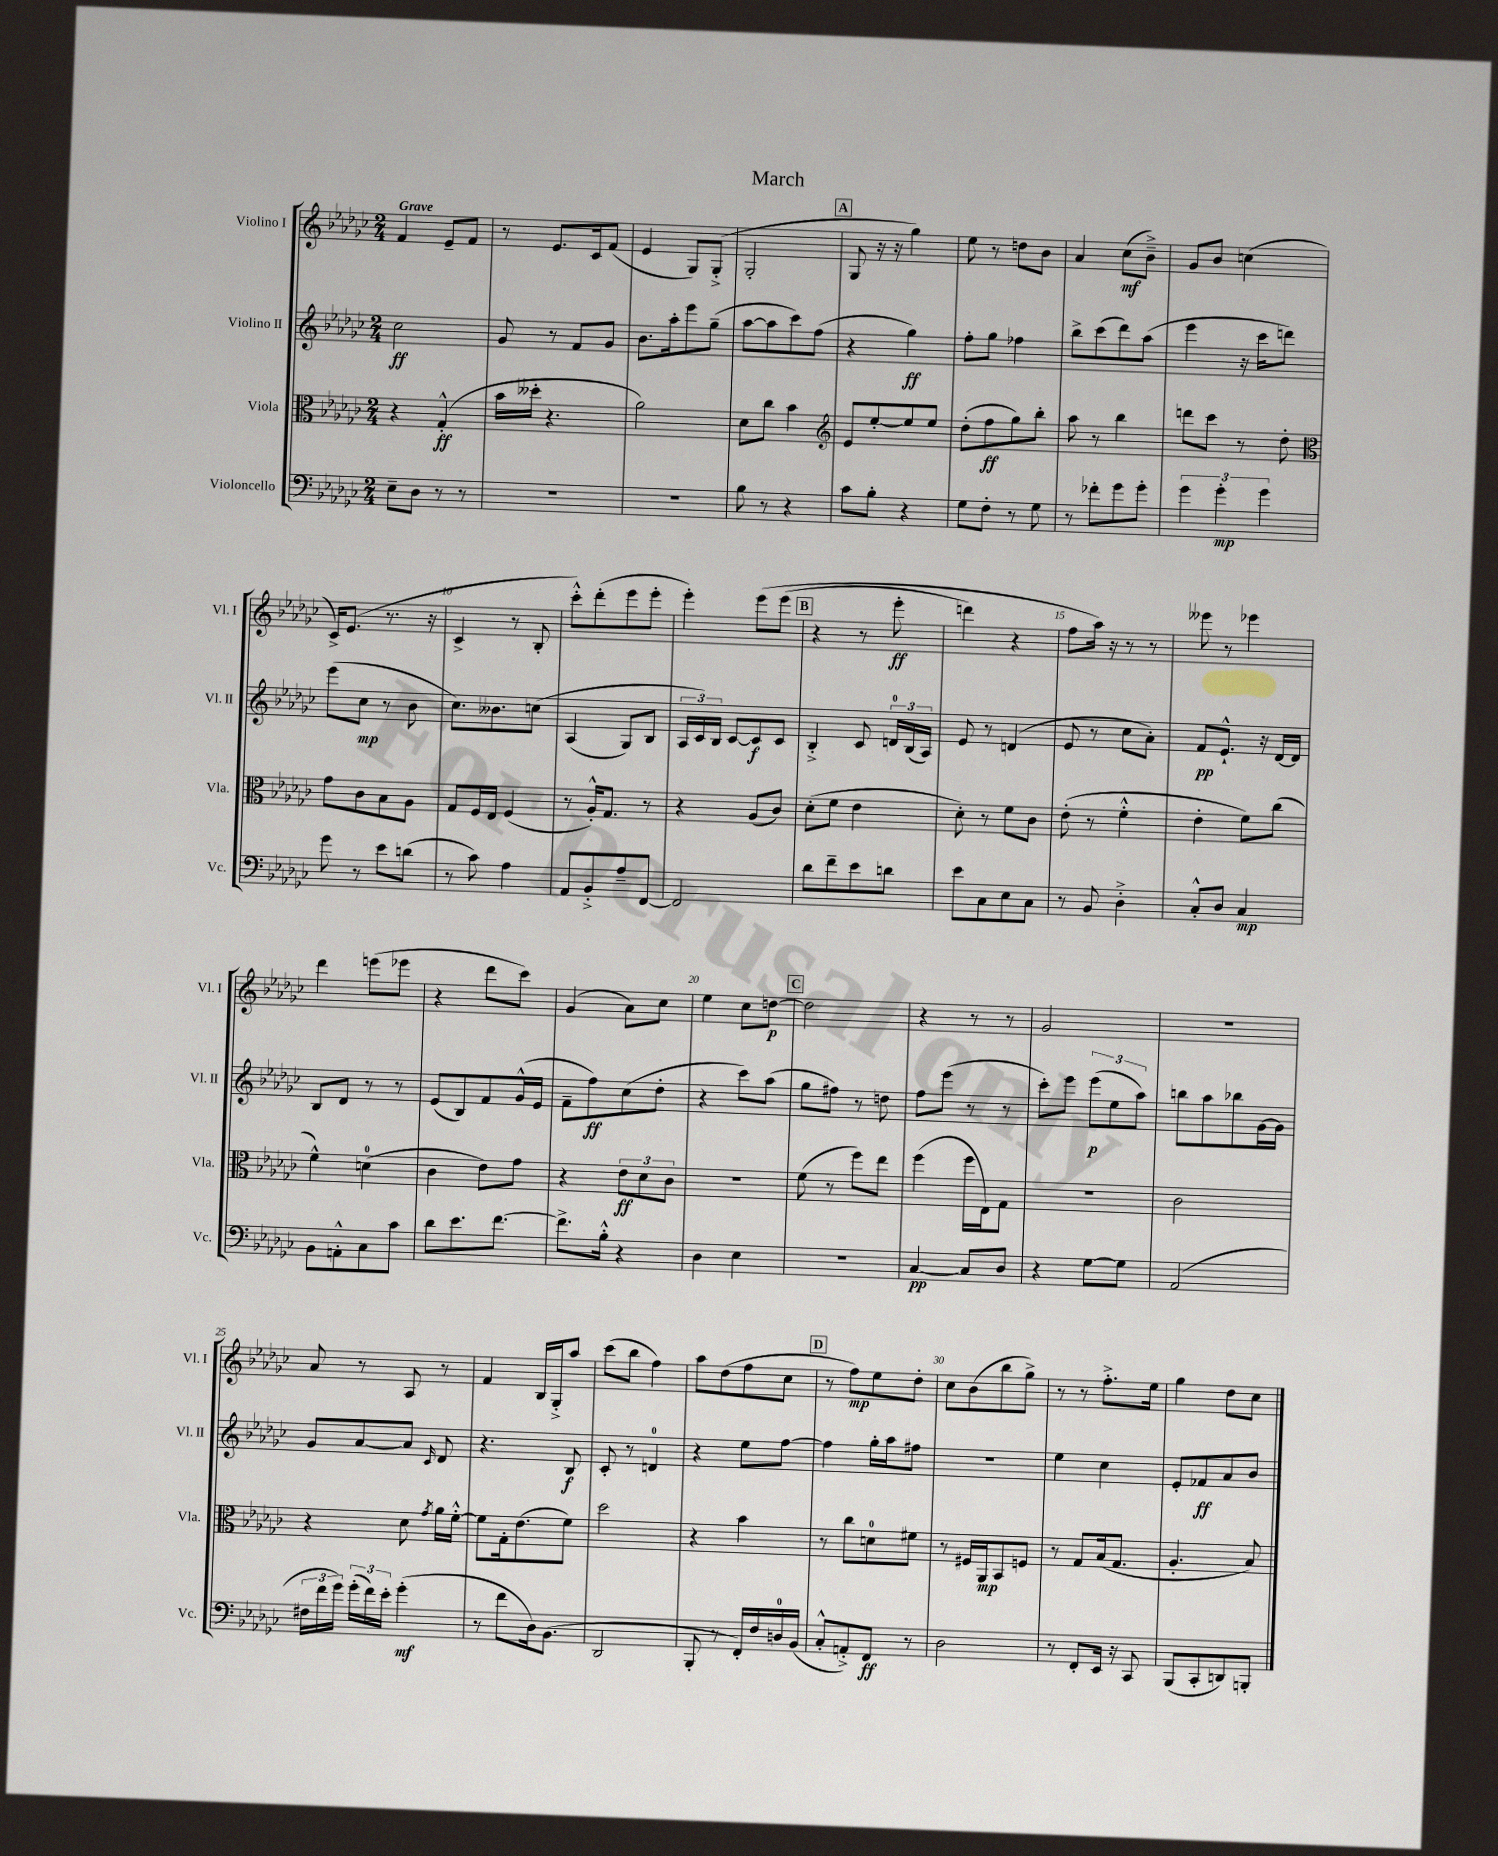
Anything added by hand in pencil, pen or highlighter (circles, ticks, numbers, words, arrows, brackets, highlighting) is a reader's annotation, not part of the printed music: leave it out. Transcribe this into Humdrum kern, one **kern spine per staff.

**kern	**dynam	**kern	**dynam	**kern	**dynam	**kern	**dynam
*part4	*part4	*part3	*part3	*part2	*part2	*part1	*part1
*staff4	*staff4	*staff3	*staff3	*staff2	*staff2	*staff1	*staff1
*I"Violoncello	*	*I"Viola	*	*I"Violino II	*	*I"Violino I	*
*I'Vc.	*	*I'Vla.	*	*I'Vl. II	*	*I'Vl. I	*
*clefF4	*	*clefC3	*	*clefG2	*	*clefG2	*
*k[b-e-a-d-g-c-]	*	*k[b-e-a-d-g-c-]	*	*k[b-e-a-d-g-c-]	*	*k[b-e-a-d-g-c-]	*
*M2/4	*	*M2/4	*	*M2/4	*	*M2/4	*
=1	=1	=1	=1	=1	=1	=1	=1
!	!	!	!	!	!	!LO:TX:a:B:t=Grave	!
8E-~\L	.	4r	.	2cc-\	ff	4f/	.
8D-\J	.	.	.	.	.	.	.
8r	.	(4G-'^^/	ff	.	.	8e-~/L	.
8r	.	.	.	.	.	8f/J	.
=2	=2	=2	=2	=2	=2	=2	=2
2r	.	16b-\LL	.	8g-/	.	8r	.
.	.	16dd--X'\JJ	.	.	.	.	.
.	.	4.r	.	8r	.	8.e-/L	.
.	.	.	.	8f/L	.	.	.
.	.	.	.	.	.	16c-/k	.
.	.	.	.	8g-/J	.	(8f/J	.
=3	=3	=3	=3	=3	=3	=3	=3
2r	.	2a-\)	.	8.b-\L	.	4e-/	.
.	.	.	.	16aa-'\k	.	.	.
.	.	.	.	8eee-\	.	8G-/L)	.
.	.	.	.	(8gg-~\J	.	(8G-'^/J	.
=4	=4	=4	=4	=4	=4	=4	=4
8B-\	.	8d-\L	.	[8aa-\L	.	2G-'/	.
8r	.	8cc-\J	.	8aa-\]	.	.	.
4r	.	4b-\	.	8ccc-\)	.	.	.
.	.	.	.	(8ff\J	.	.	.
!!LO:REH:place=s1:t=A
=5	=5	=5	=5	=5	=5	=5	=5
*	*	*clefG2	*	*	*	*	*
8c-\L	.	8e-/L	.	4r	.	8G-/	.
8B-'\J	.	[8ee-'/	.	.	.	16r	.
.	.	.	.	.	.	16r	.
4r	.	8ee-/]	.	4gg-\)	ff	4gg-\)	.
.	.	8ee-/J	.	.	.	.	.
=6	=6	=6	=6	=6	=6	=6	=6
8G-\L	.	(8dd-'\L	.	8ff'\L	.	8ee-\	.
8F'\J	.	8ff\	ff	8gg-\J	.	8r	.
8r	.	8gg-\)	.	4ff-X\	.	8ddn\L	.
8G-\	.	8bb-'\J	.	.	.	8b-\J	.
=7	=7	=7	=7	=7	=7	=7	=7
8r	.	8aa-\	.	8bb-^\L	.	4a-/	.
8f-X'\L	.	8r	.	(8ccc-\	.	.	.
8g-\	.	4bb-\	.	8ddd-\)	.	(8cc-\L	mf
8g-'\J	.	.	.	(8aa-\J	.	8b-~^\J)	.
=8	=8	=8	=8	=8	=8	=8	=8
6g-\	.	8dddn\L	.	4eee-\	.	8g-/L	.
.	.	8ccc-\J	.	.	.	8b-/J	.
6g-'\	mp	.	.	.	.	.	.
.	.	8r	.	16r	.	(4ccn\	.
.	.	.	.	16ccc-\KL	.	.	.
6g-\	.	.	.	.	.	.	.
.	.	8dd-'\	.	8dddn\J)	.	.	.
!!LO:LB:g=z
=9	=9	=9	=9	=9	=9	=9	=9
*	*	*clefC3	*	*	*	*	*
8g-\	.	8g-\L	.	(8eee-\L	.	16c-^/KL)	.
.	.	.	.	.	.	(8.e-/J	.
8r	.	8c-\	.	8cc-\J	mp	.	.
8e-\L	.	8B-\	.	8r	.	8.r	.
(8dn\J	.	8A-\J	.	8b-\	.	.	.
.	.	.	.	.	.	16r	.
=10	=10	=10	=10	=10	=10	=10	=10
8r	.	8G-/L	.	8.cc-\L)	.	4c-^/	.
8c-\)	.	16F/L	.	.	.	.	.
.	.	16E-/JJ	.	8.b--X\	.	.	.
4A-\	.	(4F/	.	.	.	8r	.
.	.	.	.	(8ccn\J	.	8B-'/	.
=11	=11	=11	=11	=11	=11	=11	=11
8AA-/L	.	8r	.	(4A-/	.	8ccc-'^^\L)	.
8BB-'^/	.	16A-'^^/KL)	.	.	.	(8ddd-'\	.
.	.	8.G-/J	.	.	.	.	.
8A-~/	.	.	.	8G-/L)	.	8eee-\	.
[8FF/J	.	8r	.	8B-/J	.	8eee-'\J	.
=12	=12	=12	=12	=12	=12	=12	=12
2FF/]	.	4r	.	24A-/LL	.	4eee-'\)	.
.	.	.	.	24c-/)	.	.	.
.	.	.	.	24B-/JJ	.	.	.
.	.	.	.	[8c-/L	.	.	.
.	.	(8A-/L	.	8c-/]	f	(8eee-\L	.
.	.	8c-/J)	.	8c-/J	.	(8eee-\J	.
!!LO:REH:place=s1:t=B
=13	=13	=13	=13	=13	=13	=13	=13
8d-\L	.	(8d-'\L	.	4B-'^/	.	4r	.
8f~\	.	8f\J	.	.	.	.	.
8e-\	.	4e-\	.	8c-/	.	8r	.
8dn\J	.	.	.	24dn/LL	.	8eee-'\	ff
.	.	.	.	(24B-/	.	.	.
.	.	.	.	24A-/JJ)	.	.	.
=14	=14	=14	=14	=14	=14	=14	=14
8e-\L	.	8d-'\)	.	8e-/	.	4dddn\)	.
8C-\	.	8r	.	8r	.	.	.
8E-\	.	8f\L	.	(4dn/	.	4r	.
8C-\J	.	8c-\J	.	.	.	.	.
=15	=15	=15	=15	=15	=15	=15	=15
8r	.	(8e-'\	.	8e-/	.	8ff\L	.
8BB-/	.	8r	.	8r	.	16aa-\Jk)	.
.	.	.	.	.	.	16r	.
4D-'^\	.	4f'^^\	.	8cc-\L	.	8r	.
.	.	.	.	8a-'\J)	.	8r	.
=16	=16	=16	=16	=16	=16	=16	=16
8C-'^^/L	.	4e-'\	.	8f/L	pp	8eee--X\	.
8D-/J	.	.	.	8.e-`^^/J	.	8r	.
4C-/	mp	8f\L)	.	.	.	4eee-X\	.
.	.	.	.	16r	.	.	.
.	.	(8cc-\J	.	[16d-/LL	.	.	.
.	.	.	.	16d-/JJ]	.	.	.
!!LO:LB:g=z
=17	=17	=17	=17	=17	=17	=17	=17
8BB-\L	.	4f^^\)	.	8B-/L	.	4ddd-\	.
8AAn'^^\	.	.	.	8d-/J	.	.	.
8C-\	.	(4dn\	.	8r	.	(8eeen\L	.
8c-\J	.	.	.	8r	.	8eee-X\J	.
=18	=18	=18	=18	=18	=18	=18	=18
8d-\L	.	4c-\	.	(8e-/L	.	4r	.
8.e-\	.	.	.	8B-/)	.	.	.
.	.	8e-\L)	.	8f/	.	8ddd-\L	.
[8.f\J	.	.	.	.	.	.	.
.	.	8g-\J	.	(16g-^^/L	.	8ccc-\J)	.
.	.	.	.	16e-/JJ	.	.	.
=19	=19	=19	=19	=19	=19	=19	=19
8.f^\L]	.	4r	.	8f~\L	.	(4g-/	.
.	.	.	.	8ff\)	ff	.	.
16B-'^^\Jk	.	.	.	.	.	.	.
4r	.	12e-\L	ff	(8cc-\	.	8a-\L)	.
.	.	12d-\	.	.	.	.	.
.	.	.	.	8dd-'\J	.	8cc-\J	.
.	.	12c-\J	.	.	.	.	.
=20	=20	=20	=20	=20	=20	=20	=20
4D-\	.	2r	.	4r	.	4ee-\	.
4E-\	.	.	.	8ccc-\L)	.	8cc-\L	.
.	.	.	.	(8aa-\J	.	[8ddn\J	p
!!LO:REH:place=s1:t=C
=21	=21	=21	=21	=21	=21	=21	=21
2r	.	(8f\	.	8gg-\L	.	2dd\]	.
.	.	8r	.	8ff#X\J)	.	.	.
.	.	8ff\L)	.	8r	.	.	.
.	.	8ee-\J	.	8ddn\	.	.	.
=22	=22	=22	=22	=22	=22	=22	=22
[4C-/	pp	(4ff\	.	8ff\L	.	4r	.
.	.	.	.	(8eee-\J	.	.	.
8C-/L]	.	16ff\LL	.	8r	.	8r	.
.	.	16E-\J)	.	.	.	.	.
8D-/J	.	8G-\J	.	8r	.	8r	.
=23	=23	=23	=23	=23	=23	=23	=23
4r	.	2r	.	8ccc-'\L)	.	2g-/	.
.	.	.	.	8eee-\J	.	.	.
[8G-\L	.	.	.	(12eee-\L	p	.	.
.	.	.	.	12ee-\	.	.	.
8G-\J]	.	.	.	.	.	.	.
.	.	.	.	12aa-\J)	.	.	.
=24	=24	=24	=24	=24	=24	=24	=24
(2AA-/	.	2c-\	.	8bbn\L	.	2r	.
.	.	.	.	8aa-\	.	.	.
.	.	.	.	8bb-X\	.	.	.
.	.	.	.	[16g-\L	.	.	.
.	.	.	.	16g-\JJ]	.	.	.
!!LO:LB:g=z
=25	=25	=25	=25	=25	=25	=25	=25
24F#X\LL	.	4r	.	8g-/L	.	8a-/	.
24f\	.	.	.	.	.	.	.
24g-\JJ)	.	.	.	.	.	.	.
(24g-'\LL	.	.	.	[8a-/	.	8r	.
24f\)	.	.	.	.	.	.	.
24e-'\JJ	.	.	.	.	.	.	.
(4g-'\	mf	8d-\	.	8a-/J]	.	8A-/	.
.	.	8qg-/	.	16qqc-/	.	.	.
.	.	16a-\LL	.	8d-/	.	8r	.
.	.	[16f'^^\JJ	.	.	.	.	.
=26	=26	=26	=26	=26	=26	=26	=26
8r	.	8f\L]	.	4.r	.	4f/	.
8f\L	.	16G-'\k	.	.	.	.	.
.	.	(8.e-\	.	.	.	.	.
16D-\k)	.	.	.	.	.	16B-/LL	.
(8.BB-\J	.	.	.	.	.	16G-'^/J	.
.	.	8f\J)	.	8B-/	f	8aa-/J	.
=27	=27	=27	=27	=27	=27	=27	=27
2DD-/	.	2dd-\	.	8c-'/	.	(8ccc-\L	.
.	.	.	.	8r	.	8bb-\J	.
.	.	.	.	4dn/	.	4ff\)	.
=28	=28	=28	=28	=28	=28	=28	=28
8BBB-'/	.	4r	.	4r	.	8aa-\L	.
8r	.	.	.	.	.	(8dd-\	.
16FF'/LL)	.	4b-\	.	8ee-\L	.	8ff\	.
16F/	.	.	.	.	.	.	.
16Dn/	.	.	.	[8ff\J	.	8cc-\J	.
(16BB-/JJ	.	.	.	.	.	.	.
!!LO:REH:place=s1:t=D
=29	=29	=29	=29	=29	=29	=29	=29
8C-'^^/L	.	8r	.	4ff\]	.	8r	.
8AAn'^/)	.	8cc-\L	.	.	.	8ff\L)	mp
8FF/J	ff	8dn\	.	16gg-'\LL	.	8ee-\	.
.	.	.	.	16aa-\J	.	.	.
8r	.	8f#X\J	.	8ff#X\J	.	8dd-'\J	.
=30	=30	=30	=30	=30	=30	=30	=30
2D-\	.	8r	.	2r	.	8cc-\L	.
.	.	16F#X/LL	.	.	.	(8b-\	.
.	.	16AA-/J	mp	.	.	.	.
.	.	8BB-/	.	.	.	8bb-\	.
.	.	8Fn/J	.	.	.	8gg-^\J)	.
=31	=31	=31	=31	=31	=31	=31	=31
8r	.	8r	.	4ee-\	.	8r	.
8FF'/L	.	8G-/L	.	.	.	8r	.
16EE-/Jk	.	(16B-/k	.	4cc-\	.	8.ff'^\L	.
16r	.	8.G-/J	.	.	.	.	.
8CC-/	.	.	.	.	.	.	.
.	.	.	.	.	.	16ee-\Jk	.
=32	=32	=32	=32	=32	=32	=32	=32
(8BBB-/L	.	4.A-'/	.	8e-'/L	.	4gg-\	.
8CC-'/	.	.	.	8f-X/	ff	.	.
8DDn/)	.	.	.	8a-/	.	8dd-\L	.
8BBBn'/J	.	8B-/)	.	8b-/J	.	8cc-\J	.
==	==	==	==	==	==	==	==
*-	*-	*-	*-	*-	*-	*-	*-
